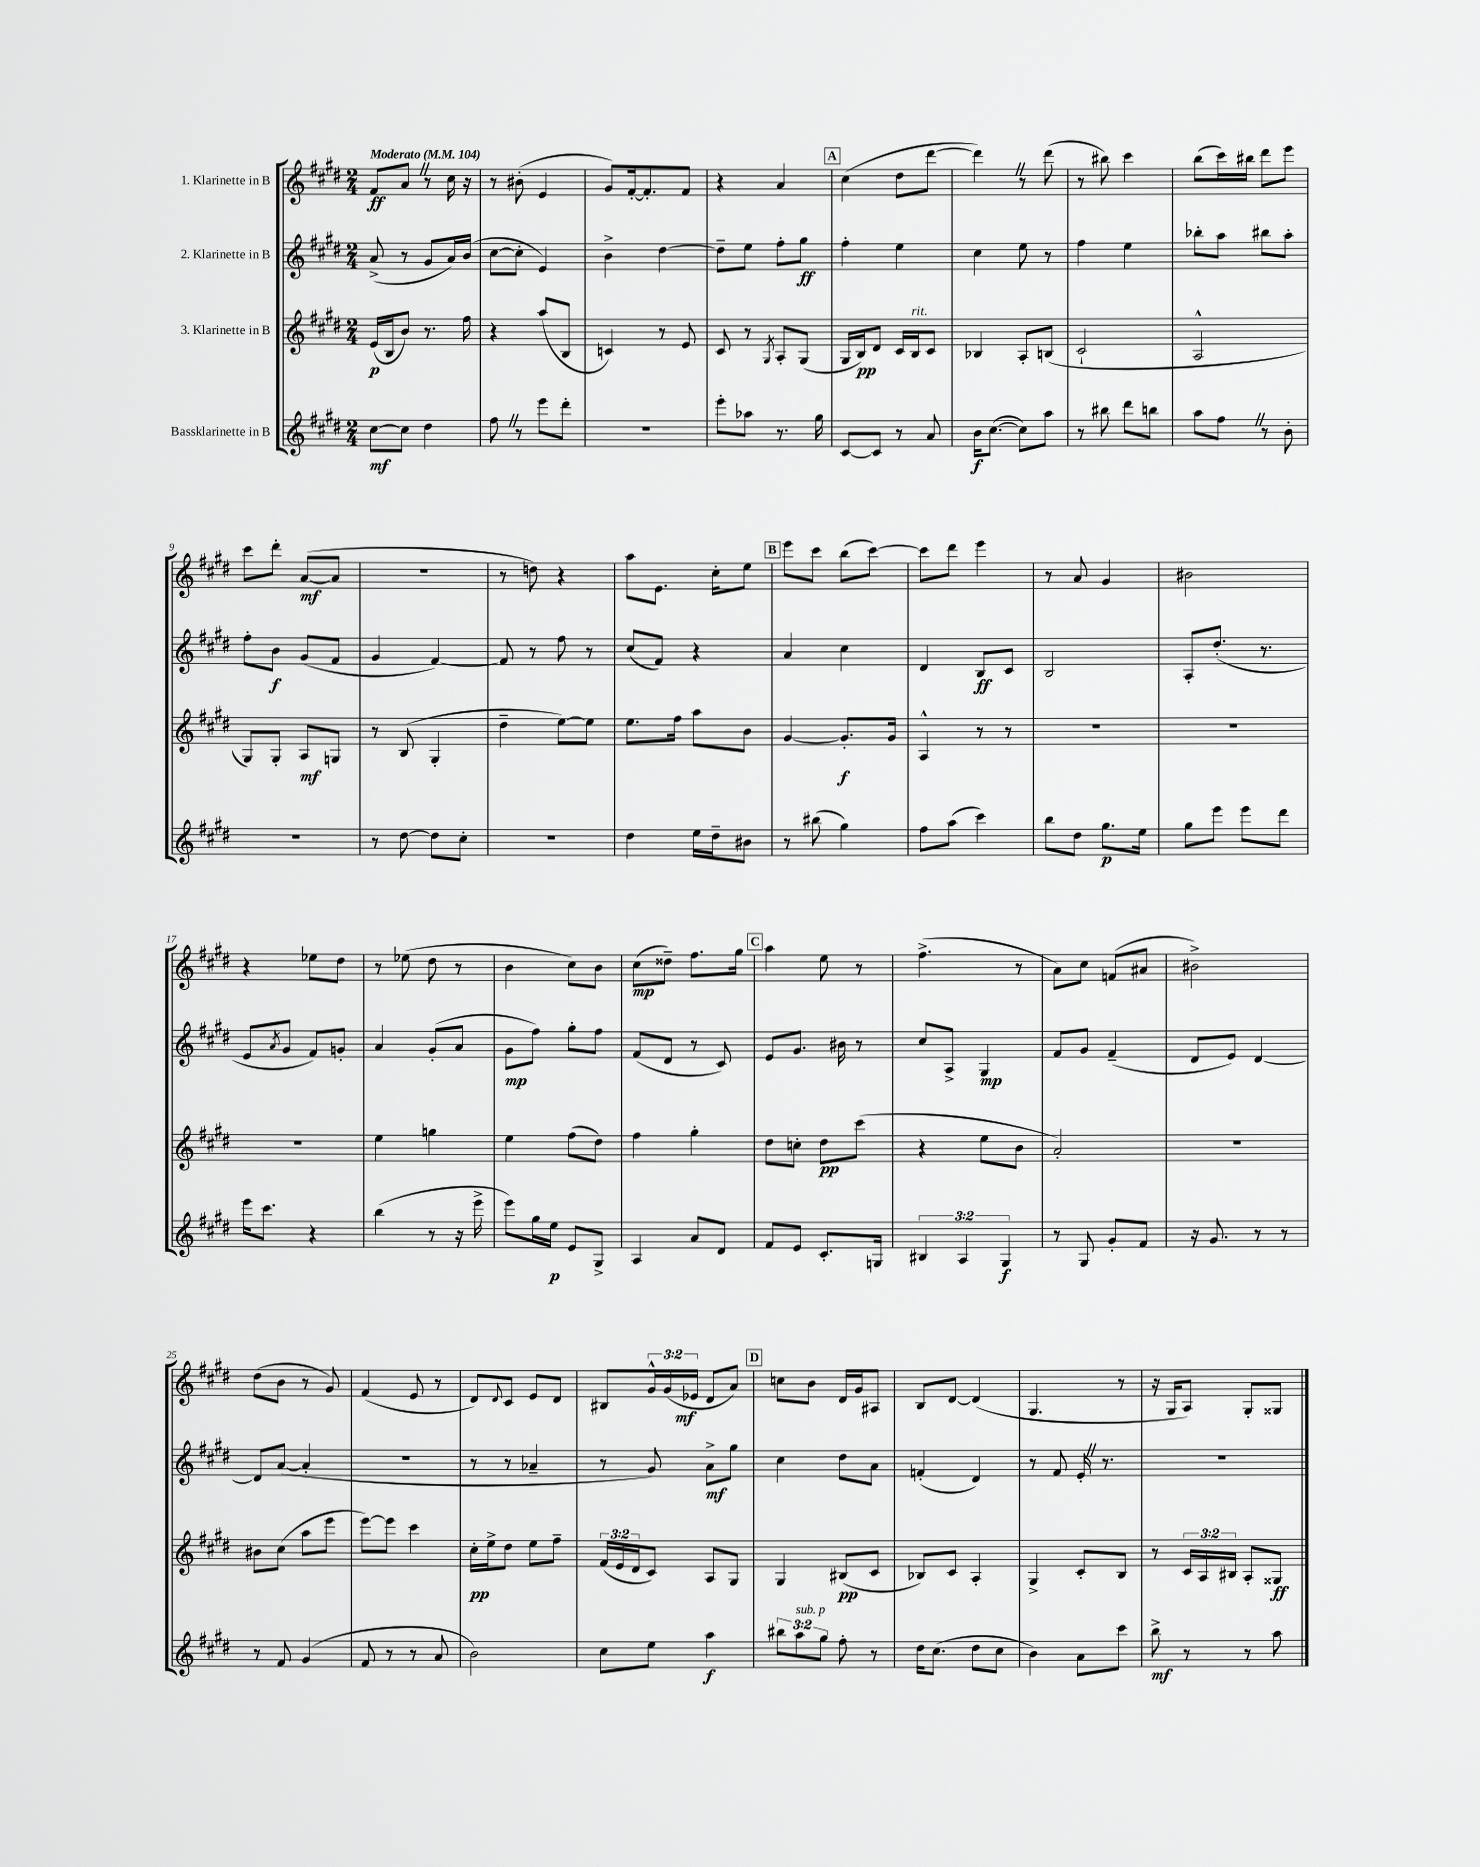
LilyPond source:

<<
\new StaffGroup <<
\new Staff = "s0" \with { instrumentName = "1. Klarinette in B" } {
    \clef treble \key e \major \numericTimeSignature \time 2/4 \override Staff.TupletNumber.text = #tuplet-number::calc-fraction-text \tempo "Moderato" 4 = 104
    fis'8\ff a'8 \once \override BreathingSign.text = \markup { \musicglyph "scripts.caesura.straight" } \breathe r8 cis''16 r16 |
    r8 bis'8-.( e'4 |
    gis'8) fis'16~-. fis'8.-. fis'8 |
    r4 a'4 |
    \mark \markup { \box "A" } cis''4( dis''8 dis'''8~ |
    dis'''4) \once \override BreathingSign.text = \markup { \musicglyph "scripts.caesura.straight" } \breathe r8 dis'''8( |
    r8 bis''8) cis'''4 |
    b''8( cis'''16) bis''16 dis'''8 e'''8 |
    cis'''8 dis'''8-. a'8~\mf( a'8 |
    R2 |
    r8 d''8) r4 |
    a''8 e'8. cis''16-. e''8 |
    \mark \markup { \box "B" } e'''8 cis'''8 b''8( cis'''8~) |
    cis'''8 dis'''8 e'''4 |
    r8 a'8 gis'4 |
    bis'2 |
    r4 ees''8 dis''8 |
    r8 ees''8( dis''8 r8 |
    b'4 cis''8) b'8 |
    cis''8\mp( disis''8--) fis''8. gis''16 |
    \mark \markup { \box "C" } a''4 e''8 r8 |
    fis''4.->( r8 |
    a'8) cis''8 f'8( ais'8 |
    bis'2->) |
    dis''8( b'8 r8 gis'8) |
    fis'4( e'8 r8 |
    dis'8) \appoggiatura { dis'8 } cis'8 e'8 dis'8 |
    bis8 \tuplet 3/2 { gis'16-^ gis'16( ees'16\mf } dis'8 a'8) |
    \mark \markup { \box "D" } c''8 b'8 dis'16 gis'16 ais8 |
    b8 dis'8~ dis'4( |
    gis4. r8 |
    r16 gis16 a8) gis8-. gisis8 \bar "|." |
}
\new Staff = "s1" \with { instrumentName = "2. Klarinette in B" } {
    \clef treble \key e \major \numericTimeSignature \time 2/4
    a'8->( r8 gis'8 a'16) b'16( |
    cis''8~ cis''8-. e'4) |
    b'4-> dis''4~ |
    dis''8-- e''8 fis''8-. gis''8\ff |
    \mark \markup { \box "A" } fis''4-. e''4 |
    cis''4 e''8 r8 |
    fis''4 e''4 |
    bes''8-. a''8 bis''8 a''8-. |
    fis''8-. b'8\f gis'8( fis'8 |
    gis'4 fis'4~) |
    fis'8 r8 fis''8 r8 |
    cis''8( fis'8) r4 |
    \mark \markup { \box "B" } a'4 cis''4 |
    dis'4 b8\ff cis'8 |
    b2 |
    a8-. dis''8.-.( r8. |
    e'8 \acciaccatura { a'8 } gis'8 fis'8) g'8-. |
    a'4 gis'8-.( a'8 |
    gis'8\mp fis''8) gis''8-. fis''8 |
    fis'8( dis'8 r8 cis'8) |
    \mark \markup { \box "C" } e'8 gis'8. bis'16 r8 |
    cis''8 a8-> gis4\mp |
    fis'8 gis'8 fis'4--( |
    dis'8 e'8) dis'4~ |
    dis'8 a'8~( a'4-. |
    R2 |
    r8 r8 aes'4-- |
    r8 gis'8) a'8->\mf gis''8 |
    \mark \markup { \box "D" } cis''4 dis''8 a'8 |
    f'4-.( dis'4) |
    r8 fis'8 e'16-. \once \override BreathingSign.text = \markup { \musicglyph "scripts.caesura.straight" } \breathe r8. |
    R2 \bar "|." |
}
\new Staff = "s2" \with { instrumentName = "3. Klarinette in B" } {
    \clef treble \key e \major \numericTimeSignature \time 2/4 \override Staff.TupletNumber.text = #tuplet-number::calc-fraction-text
    e'16\p( b16 b'8) r8. fis''16 |
    r4 a''8( b8 |
    c'4) r8 e'8 |
    cis'8 r8 \acciaccatura { gis8 } a8-. gis8( |
    \mark \markup { \box "A" } gis16 b16\pp) dis'8 cis'16 b16^\markup { \italic "rit." } cis'8 |
    bes4 a8-. b8( |
    cis'2-! |
    a2-^ |
    gis8) gis8-. a8\mf g8 |
    r8 b8( gis4-. |
    dis''4-- e''8~) e''8 |
    e''8. fis''16 a''8 b'8 |
    \mark \markup { \box "B" } gis'4~ gis'8.-.\f gis'16 |
    a4-^ r8 r8 |
    R2 |
    R2 |
    R2 |
    e''4 g''4 |
    e''4 fis''8( dis''8) |
    fis''4 gis''4-. |
    \mark \markup { \box "C" } dis''8 c''8-. dis''8\pp cis'''8( |
    r4 e''8 b'8 |
    a'2-.) |
    r2 |
    bis'8 cis''8( a''8 e'''8 |
    e'''8~) e'''8 cis'''4 |
    cis''16-.\pp e''16-> dis''8 e''8 fis''8-- |
    \tuplet 3/2 { fis'16( e'16 dis'16 } cis'8) a8 gis8 |
    \mark \markup { \box "D" } gis4 bis8\pp( cis'8 |
    bes8) cis'8 a4-. |
    gis4-> cis'8-. b8 |
    r8 \tuplet 3/2 { cis'16 a16 bis16 } a8-. gisis8\ff \bar "|." |
}
\new Staff = "s3" \with { instrumentName = "Bassklarinette in B" } {
    \clef treble \key e \major \numericTimeSignature \time 2/4 \override Staff.TupletNumber.text = #tuplet-number::calc-fraction-text
    cis''8~\mf cis''8 dis''4 |
    fis''8 \once \override BreathingSign.text = \markup { \musicglyph "scripts.caesura.straight" } \breathe r8 e'''8 dis'''8-. |
    R2 |
    e'''8-. aes''8 r8. gis''16 |
    \mark \markup { \box "A" } cis'8~ cis'8 r8 a'8 |
    b'16\f cis''8.~( cis''8) a''8 |
    r8 bis''8 dis'''8 b''8 |
    a''8 fis''8 \once \override BreathingSign.text = \markup { \musicglyph "scripts.caesura.straight" } \breathe r8 b'8-. |
    r2 |
    r8 dis''8~ dis''8 cis''8-. |
    R2 |
    dis''4 e''16 dis''16-- bis'8 |
    \mark \markup { \box "B" } r8 bis''8( gis''4) |
    fis''8 a''8( cis'''4) |
    b''8 dis''8 gis''8.\p e''16 |
    gis''8 e'''8 e'''8 dis'''8 |
    e'''16 cis'''8. r4 |
    b''4( r8 r16 e'''16-> |
    e'''8) gis''16 e''16\p e'8 gis8-> |
    a4 a'8 dis'8 |
    \mark \markup { \box "C" } fis'8 e'8 cis'8.-. g16 |
    \tuplet 3/2 { bis4 a4 gis4\f } |
    r8 gis8 gis'8-. fis'8 |
    r16 gis'8. r8 r8 |
    r8 fis'8 gis'4( |
    fis'8 r8 r8 a'8 |
    b'2) |
    cis''8 e''8 a''4\f |
    \mark \markup { \box "D" } \tuplet 3/2 { bis''8 a''8^\markup { \italic "sub. p" } gis''8 } fis''8-. r8 |
    dis''16 cis''8.( dis''8 cis''8 |
    b'4) a'8 cis'''8 |
    b''8->\mf r8 r8 a''8 \bar "|." |
}
>>
>>
